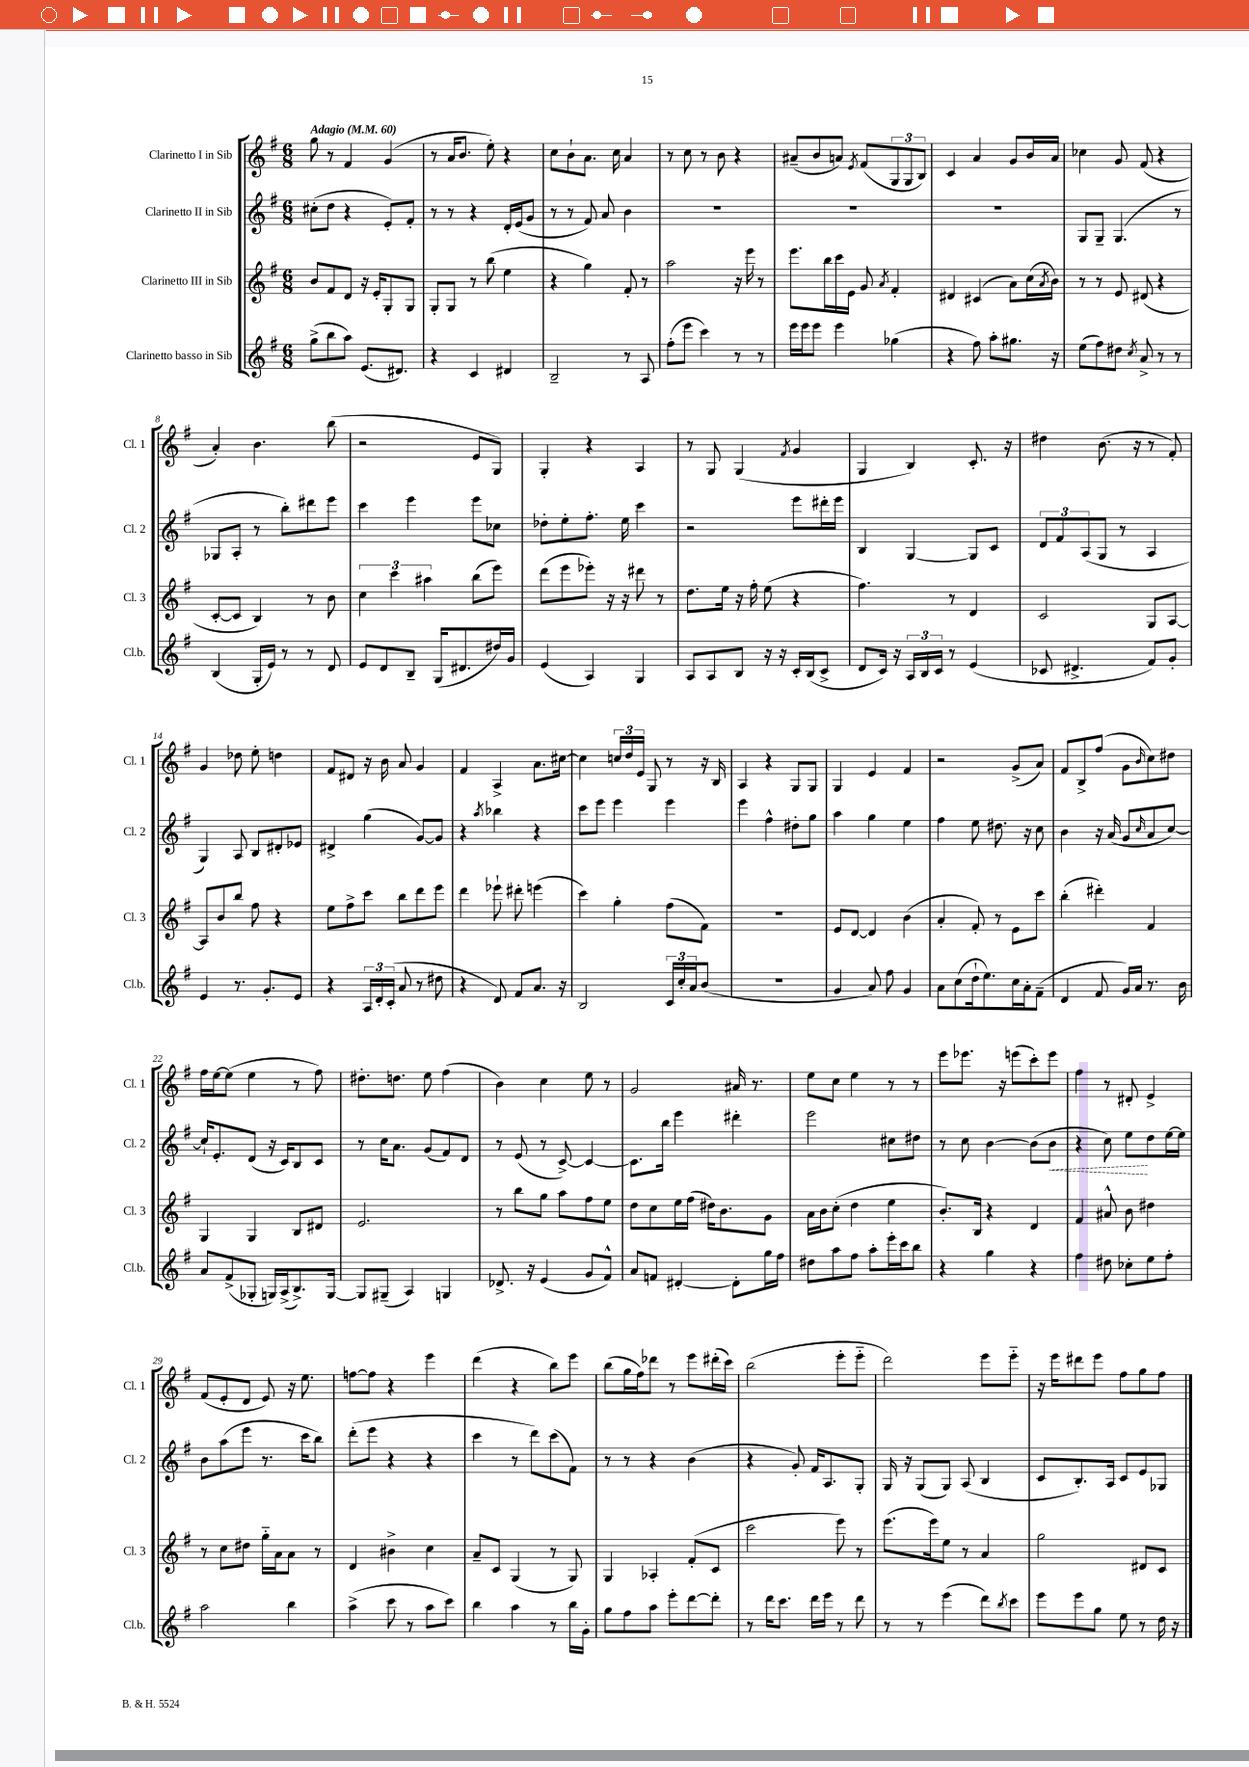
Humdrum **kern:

**kern	**kern	**kern	**dynam	**kern
*part4	*part3	*part2	*part2	*part1
*staff4	*staff3	*staff2	*staff2	*staff1
*I"Clarinetto basso in Sib	*I"Clarinetto III in Sib	*I"Clarinetto II in Sib	*	*I"Clarinetto I in Sib
*I'Cl.b.	*I'Cl. 3	*I'Cl. 2	*	*I'Cl. 1
*clefG2	*clefG2	*clefG2	*	*clefG2
*k[f#]	*k[f#]	*k[f#]	*	*k[f#]
*M6/8	*M6/8	*M6/8	*	*M6/8
*MM60	*MM60	*MM60	*	*MM60
=1	=1	=1	=1	=1
!	!	!	!	!LO:TX:a:B:t=Adagio
(8gg^\L	8b/L	(8cc#X'\L	.	8gg\
8bb\	8f#/	8dd\J	.	8r
8aa\J)	8d/J	4r	.	4f#/
(8.e/L	16r	.	.	.
.	16e'/KL	.	.	.
.	8G'/	8e'/L)	.	(4g/
8.d#X/J)	.	.	.	.
.	8G/J	8f#'/J	.	.
=2	=2	=2	=2	=2
4r	8G'/L	8r	.	8r
.	8G/J	8r	.	16a/KL
.	.	.	.	8.b/J
4c/	8r	4r	.	.
.	(8bb\	.	.	8ee'\)
4d#X/	4ee\	16d'/LL	.	4r
.	.	(16e/J	.	.
.	.	8g/J	.	.
=3	=3	=3	=3	=3
2B~/	4r	8r	.	8cc\L
.	.	8r	.	8b`\
.	4gg\)	8f#/)	.	8.a\J
.	.	8a/	.	.
.	.	.	.	16cc\
8r	8f#'/	4b\	.	4a/
8A/	8r	.	.	.
=4	=4	=4	=4	=4
(8ff#'\L	2aa\	2.r	.	8r
8eee\J	.	.	.	8cc\
4ccc\)	.	.	.	8r
.	.	.	.	8b\
8r	16r	.	.	4r
.	16eee\	.	.	.
8r	8r	.	.	.
=5	=5	=5	=5	=5
16eee\LL	8.eee\L	2.r	.	(8a#X~/L
16eee\J	.	.	.	.
8eee\J	.	.	.	8b/
.	16bb\L	.	.	.
4eee\	16ccc\	.	.	8an/J)
.	16e\JJ	.	.	.
.	.	.	.	8qe/
.	8g/	.	.	(8f#/L
.	8qa/	.	.	.
(4gg-X\	4f#'/	.	.	12G/
.	.	.	.	12G/
.	.	.	.	12B/J)
=6	=6	=6	=6	=6
4r	4d#X/	2.r	.	4c/
8ff#\)	(4c#X/	.	.	4a/
8aa'\L	.	.	.	.
8.gg#X\J	8a\L)	.	.	8g/L
.	(16cc\L	.	.	16b/L
.	8qa/	.	.	.
16r	16b\JJ)	.	.	16a/JJ
=7	=7	=7	=7	=7
(8ee\L	8r	8G/L	.	4cc-X\
8ff#\)	8r	8G~/J	.	.
8dd#X\J	8e/	(4.G/	.	8g/
8qcc/	.	.	.	.
8a^/	(8d#X/	.	.	(8f#/
8r	4r	.	.	4r
8r	.	8r	.	.
!!LO:LB:g=z
=8	=8	=8	=8	=8
(4B/	[8c'/L	8G-X/L	.	4a'/)
.	8c/J]	8A'/J	.	.
16G'/LL	4B/)	8r	.	4.b\
16e/JJ)	.	.	.	.
8r	.	8bb'\L)	.	.
8r	8r	8ddd#X\	.	.
8d/	8b\	8eee\J	.	(8bb\
=9	=9	=9	=9	=9
8e/L	6cc\	4ccc\	.	2r
8d/	.	.	.	.
.	6ccc\	.	.	.
8B~/J	.	4eee\	.	.
.	6aa#X\	.	.	.
(16G/KL	.	.	.	.
8.d#X/	.	.	.	.
.	(8bb\L	8eee\L	.	8e/L
16dd#X/L)	8eee\J)	8cc-X\J	.	8G/J)
16g/JJ	.	.	.	.
=10	=10	=10	=10	=10
(4e/	(8ddd\L	8dd-X'\L	.	4G'/
.	8eee\	8ee'\	.	.
4A/)	8eee-X'\J)	8.ff#'\J	.	4r
.	16r	.	.	.
.	16r	16ee\	.	.
4G/	8ddd#X\	4ccc\	.	4A/
.	8r	.	.	.
=11	=11	=11	=11	=11
8A/L	8.dd\L	2r	.	8r
8A/	.	.	.	8G/
.	16ee\Jk	.	.	.
8B/J	16r	.	.	(4G/
.	16ff#'\	.	.	.
16r	(8ee\	.	.	.
16r	.	.	.	.
.	.	.	.	8qf#/
16c'/LL	4r	8eee\L	.	4g/
(16B/J	.	.	.	.
8c^/J	.	16ddd#X'\L	.	.
.	.	16eee\JJ	.	.
=12	=12	=12	=12	=12
8d/L	4.ff#\)	4B/	.	4G/
16c/Jk)	.	.	.	.
16r	.	.	.	.
24A/LL	.	[4G/	.	4B/)
24B/	.	.	.	.
24c/JJ	.	.	.	.
8r	8r	.	.	.
(4e/	4d/	8G/L]	.	8.c'/
.	.	8c/J	.	.
.	.	.	.	16r
=13	=13	=13	=13	=13
8c-X/	2c/	12d/L	.	4dd#X\
.	.	12f#/	.	.
4.d#X^/	.	.	.	.
.	.	(12A/	.	.
.	.	8G/J	.	(8.b\
.	.	8r	.	.
.	.	.	.	16r
8f#/L)	8G/L	4A/	.	8r
8g'/J	[8A/J	.	.	8f#'/)
!!LO:LB:g=z
=14	=14	=14	=14	=14
4e/	8A/L]	4G/)	.	4g/
.	8b/	.	.	.
8.r	8bb/J	8A/	.	8dd-X\
.	8ff#\	8B/L	.	8ee'\
8.g'/L	.	.	.	.
.	4r	8d#X'/	.	4ddn\
8e/J	.	8e-X/J	.	.
=15	=15	=15	=15	=15
4r	8ee\L	4d#X^/	.	8f#/L
.	8ff#^\	.	.	8d#X/J
24A/LL	8ccc\J	(4gg\	.	16r
24d'/	.	.	.	.
.	.	.	.	16b\
(24c'/JJ	.	.	.	.
8a/	8bb\L	.	.	8a/
8r	8ddd\	[8g/L)	.	4g/
8dd#X\	8eee\J	8g/J]	.	.
=16	=16	=16	=16	=16
4r	4ddd\	4r	.	4f#/
.	.	8qaa/	.	.
8d/)	8eee-X`\	4bb-X\	.	4A^/
8f#/L	8ddd#X'\	.	.	.
8.a/J	(4eeen\	4r	.	8.a\L
16r	.	.	.	[16cc#X\Jk
=17	=17	=17	=17	=17
2B/	4ccc\)	8ccc\L	.	4cc#\]
.	.	8eee\J	.	.
.	4gg'\	4eee\	.	24ccn/LL
.	.	.	.	24dd/
.	.	.	.	24e/JJ
.	.	.	.	8G/
24c/LL	(8ff#\L	4eee\	.	8r
24cc'/	.	.	.	.
24a/J	.	.	.	.
(8b/J	8f#\J)	.	.	16r
.	.	.	.	16B/
=18	=18	=18	=18	=18
2.r	2.r	4eee\	.	4A/
.	.	4ff#^^\	.	4r
.	.	8dd#X'\L	.	8G/L
.	.	8gg\J	.	8G/J
=19	=19	=19	=19	=19
4g/	8e/L	4aa\	.	4G/
.	[8d/J	.	.	.
8a/)	4d/]	4gg\	.	4e/
8ff#\	.	.	.	.
4g/	(4b\	4ee\	.	4f#/
=20	=20	=20	=20	=20
8a\L	4a'/	4ff#\	.	2r
(8cc\	.	.	.	.
16dd`\k	8f#'/)	8ee\	.	.
8.ee\)	.	.	.	.
.	8r	8.dd#X\	.	.
16cc\L	8e\L	.	.	(8g^/L
16a'\J	.	16r	.	.
(8f#~\J	8ccc\J	8cc\	.	8a/J)
=21	=21	=21	=21	=21
4d/	(4bb'\	4b\	.	8f#/L
.	.	.	.	8B^/
8f#/	4ddd#X'\)	16r	.	(8ff#/J
.	.	(16a/	.	.
16g/LL)	.	8g/L	.	8g\L
16a/JJ	.	.	.	.
.	.	16qqcc/	.	16qqb/
8.r	4f#/	8a/	.	8cc\)
.	.	[8cc/J)	.	8dd#X\J
16b\	.	.	.	.
!!LO:LB:g=z
=22	=22	=22	=22	=22
8a/L	4G/	16cc`/KL]	.	16ff#\LL
.	.	8.e'/	.	[16ee\J
(8f#^/	.	.	.	(8ee\J]
8G-X'/J	4G/	(8d/J	.	4ee\
16Gn/LL)	.	16r	.	.
(16A^/J	.	16c/KL)	.	.
8.B^/)	8B/L	8B/	.	8r
.	8d#X/J	8c/J	.	8ff#\)
[16G/Jk	.	.	.	.
=23	=23	=23	=23	=23
8G/L]	2.e/	8r	.	8.dd#X'\L
(8G#X~/J	.	16cc\KL	.	.
.	.	8.a\J	.	8.ddn\J
4A/)	.	.	.	.
.	.	(8g/L	.	8ee\
4Gn/	.	8f#/)	.	(4ff#\
.	.	8d/J	.	.
=24	=24	=24	=24	=24
8.d-X^/	8r	8r	.	4b\)
.	8bb\L	(8e/	.	.
16r	.	.	.	.
(4e/	8gg\J	8r	.	4cc\
.	8aa\L	[8c^/)	.	.
8g/L	8ff#\	4c/_	.	8ee\
8f#^^/J)	8ee\J	.	.	8r
=25	=25	=25	=25	=25
8a/L	8dd\L	8.c\L]	.	2g/
8fn/J	8cc\	.	.	.
.	.	16bb\Jk	.	.
[4d#X'/	16ee\L	4eee\	.	.
.	(16ff#\JJ	.	.	.
.	16dd#X\KL)	.	.	.
.	8.b\	.	.	.
8d#'\L]	.	4ddd#X'\	.	16a#X/
.	.	.	.	8.r
16gg\L	8g\J	.	.	.
16ff#\JJ	.	.	.	.
=26	=26	=26	=26	=26
8dd#X\L	16a\LL	2eee\	.	8ee\L
.	16b\J	.	.	.
8aa\	(8cc'\J	.	.	8cc\J
8ff#\J	4dd\	.	.	4ee\
8aa'\L	.	.	.	.
16eee'\L	4ee\	8cc#X\L	.	8r
16ccc\J	.	.	.	.
8bb\J	.	8dd#X\J	.	8r
=27	=27	=27	=27	=27
4r	8.b'/L)	8r	.	8eee\L
.	.	8cc\	.	8.eee-X\J
.	16B/Jk	.	.	.
4gg\	4r	[4b\	.	.
.	.	.	.	16r
.	.	.	.	(8eeen\L
4r	4d/	(8b\L]	.	8ccc'\)
!	!	!	!LO:HP:b	!
.	.	8b\J	<	8eee\J
=28	=28	=28	=28	=28
4ff#\	4f#/	4r	.	4ff#\
8dd#X\	8a#X^^/	8cc\)	.	8r
8cc-X'\L	8b\	8ee\L	.	8d#X'/
8ee\	4dd#X\	8dd\	[	4e^/
8ff#'\J	.	[16ee\L	.	.
.	.	16ee\JJ]	.	.
!!LO:LB:g=z
=29	=29	=29	=29	=29
2aa\	8r	8b\L	.	(8f#/L
.	8cc\L	(8aa\	.	8e'/
.	8dd#X\J	8eee\J	.	8d/J
.	16gg\LL	8.r	.	8e/)
.	16a\J	.	.	.
4bb\	8a\J	.	.	16r
.	.	16ccc\KL	.	8.ee\
.	8r	8bb\J)	.	.
=30	=30	=30	=30	=30
(4aa^\	4d/	(8ddd'\L	.	[8ffn\L
.	.	8eee\J	.	8ff\J]
8ccc\	4b#X^\	4r	.	4r
8r	.	.	.	.
8aa\L	4cc\	4r	.	4eee\
8ccc\J)	.	.	.	.
=31	=31	=31	=31	=31
4bb\	8a~/L	4ccc\	.	(4ddd\
.	8c/J	.	.	.
4aa\	(4G/	8r	.	4r
.	.	8ddd\L)	.	.
8r	8r	(8ccc\	.	8bb\L)
16bb\LL	8G/)	8f#\J)	.	8eee\J
16g'\JJ	.	.	.	.
=32	=32	=32	=32	=32
8gg\L	4G/	8r	.	(8bb\L
8ff#\	.	8r	.	16gg\L
.	.	.	.	16ff#\J)
8aa\J	4A-X'/	4r	.	8ddd-X\J
8eee'\L	.	.	.	8r
[8ddd\	(8f#'/L	(4b\	.	8eee\L
8ddd'\J]	8c/J	.	.	(16ddd#X'\L
.	.	.	.	16ccc\JJ)
=33	=33	=33	=33	=33
8r	2ccc\	4r	.	(2bb\
16ddd\KL	.	.	.	.
8.ccc\J	.	.	.	.
.	.	8g'/)	.	.
16ddd\LL	.	16f#/KL	.	.
16eee\JJ	.	8.A/	.	.
8r	8eee\)	.	.	8eee'\L
8ddd\	8r	8G'/J	.	8eee\J
=34	=34	=34	=34	=34
8r	(8.eee\L	16G/	.	2ddd\)
.	.	16r	.	.
8r	.	(8G/L	.	.
.	16eee\k)	.	.	.
(4eee\	8ee\J	8G/J)	.	.
.	8r	(8A/	.	.
8ddd\L)	4a/	4B/	.	8eee\L
8qbb/	.	.	.	.
8ccc\J	.	.	.	8eee\J
=35	=35	=35	=35	=35
8eee\L	2gg\	8c/L	.	16r
.	.	.	.	16eee\KL
8eee\	.	8.B'/)	.	8ddd#X\
8gg\J	.	.	.	8eee\J
.	.	16A/Jk	.	.
8ee\	.	8c/L	.	8ff#\L
8r	8d#X/L	8e/	.	8gg\
16dd\	8c/J	8G-X/J	.	8ff#\J
16r	.	.	.	.
==	==	==	==	==
*-	*-	*-	*-	*-
